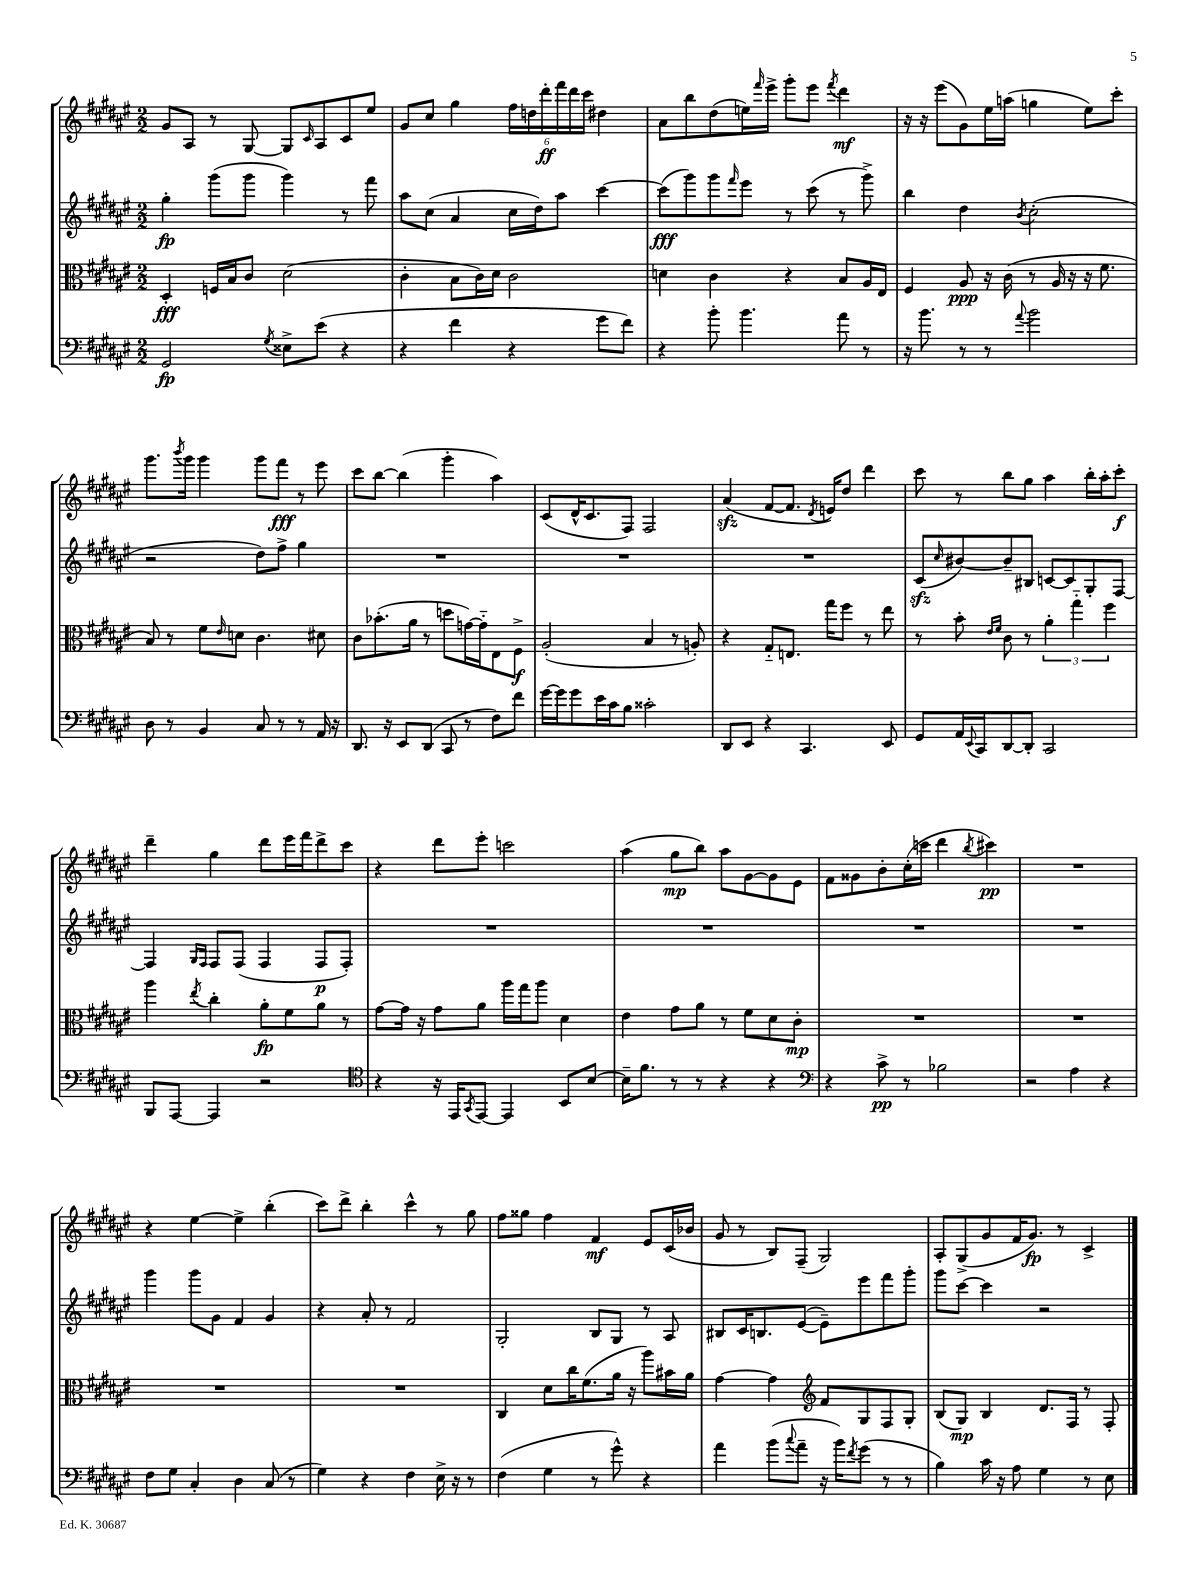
<<
\new StaffGroup <<
\new Staff = "s0" {
    \clef treble \key fis \major \numericTimeSignature \time 2/2
    gis'8 ais8 r8 gis8~ gis8 \grace { cis'16 } ais8 cis'8 eis''8 |
    gis'8 cis''8 gis''4 \tuplet 6/4 { fis''16 d''16 dis'''16-.\ff fis'''16 dis'''16 cis'''16 } dis''4 |
    ais'8 b''8 dis''8( e''16) \grace { fis'''16 } eis'''16-> gis'''8-. eis'''8 \acciaccatura { fis'''8 } dis'''4\mf |
    r16 r16 eis'''8( gis'8) eis''16 a''16( g''4 eis''8) cis'''8-. |
    gis'''8. \acciaccatura { b'''8 } gis'''16 gis'''4 gis'''8 fis'''8\fff r8 eis'''8 |
    cis'''8 b''8~ b''4( gis'''4-. ais''4) |
    cis'8( dis'16-^ cis'8. fis8) fis2 |
    ais'4\sfz( fis'8~ fis'8. \acciaccatura { dis'8 } e'16) dis''8 dis'''4 |
    cis'''8 r8 b''8 gis''8 ais''4 b''16-. ais''16-. cis'''8-.\f |
    dis'''4-- gis''4 dis'''8 eis'''16 fis'''16 dis'''8-> cis'''8 |
    r4 dis'''8 eis'''8-. c'''2 |
    ais''4( gis''8\mp b''8) ais''8 gis'8~ gis'8 eis'8 |
    fis'8 gisis'8 b'8-. cis''16-.( c'''16 dis'''4 \acciaccatura { b''8 } cis'''4\pp) |
    R1 |
    r4 eis''4~ eis''4-> b''4-.( |
    cis'''8) dis'''8-> b''4-. cis'''4-^ r8 gis''8 |
    fis''8 gisis''8 fis''4 fis'4\mf eis'8 cis'16( bes'16 |
    gis'8 r8 b8) fis8--( gis2) |
    ais8-. gis8->( gis'8 fis'16 gis'8.\fp) r8 cis'4-> \bar "|." |
}
\new Staff = "s1" {
    \clef treble \key fis \major \numericTimeSignature \time 2/2
    gis''4-.\fp gis'''8( gis'''8 gis'''4) r8 fis'''8 |
    ais''8 cis''8( ais'4 cis''16 dis''16) ais''8 cis'''4~ |
    cis'''8\fff( gis'''8) gis'''8 \grace { fis'''16 } eis'''8 r8 cis'''8( r8 gis'''8->) |
    b''4 dis''4 \acciaccatura { b'8 } cis''2-.( |
    r2 dis''8) fis''8-> gis''4 |
    R1 |
    R1 |
    R1 |
    cis'8\sfz( \grace { cis''16 } bis'8~) bis'8-- bis8 c'8~ c'8 gis8-. fis8~ |
    fis4 \grace { gis16 fis16 } fis8 fis8( fis4 fis8\p fis8-.) |
    R1 |
    R1 |
    R1 |
    R1 |
    gis'''4 gis'''8 gis'8 fis'4 gis'4 |
    r4 ais'8-. r8 fis'2 |
    gis2-. b8 gis8 r8 ais8 |
    bis8 cis'16 b8. eis'8~( eis'8--) eis'''8 fis'''8 gis'''8-. |
    gis'''8 cis'''8~ cis'''4 r2 \bar "|." |
}
\new Staff = "s2" {
    \clef alto \key fis \major \numericTimeSignature \time 2/2
    dis4-.\fff f16 b16 cis'8 dis'2( |
    cis'4-. b8 cis'16) dis'16 cis'2 |
    d'4 cis'4 r4 b8 ais16 eis16 |
    fis4 ais8\ppp r16 cis'16( r8 ais16 r16 r16 fis'8. |
    b8) r8 fis'8 \grace { eis'16 } d'8 cis'4. dis'8 |
    cis'8 bes'8.-.( ais'16 r8 d''8 g'16~) g'16-_ eis8 fis8->\f |
    ais2-.( b4 r8 a8-.) |
    r4 gis8-_ e8. gis''16 fis''8 r8 eis''8 |
    r8 b'8-. \grace { eis'16 fis'16 } cis'8 r8 \tuplet 3/2 { ais'4-. gis''4-_ fis''4 } |
    ais''4 \acciaccatura { eis''8 } cis''4-. ais'8-.\fp fis'8 ais'8 r8 |
    gis'8~ gis'16 r16 gis'8 ais'8 ais''16 gis''16 ais''8 dis'4 |
    eis'4 gis'8 ais'8 r8 fis'8 dis'8 cis'8-.\mp |
    R1 |
    R1 |
    R1 |
    R1 |
    cis4 dis'8 cis''16 fis'8.( ais'16 r16 ais''8) bis'16 ais'16 |
    gis'4~ gis'4 \clef treble fis'8 gis8 fis8 gis8-. |
    b8( gis8\mp) b4 dis'8. fis16 r8 fis8-. \bar "|." |
}
\new Staff = "s3" {
    \clef bass \key fis \major \numericTimeSignature \time 2/2
    gis,2\fp \acciaccatura { gis8 } eisis8-> eis'8( r4 |
    r4 fis'4 r4 gis'8 fis'8) |
    r4 b'8-. b'4. ais'8 r8 |
    r16 b'8. r8 r8 \appoggiatura { ais'8 } b'2 |
    dis8 r8 b,4 cis8 r8 r8 ais,16 r16 |
    dis,8. r16 eis,8 dis,8( cis,8 r8 fis8) fis'8 |
    gis'16~ gis'16 gis'8 eis'16 cis'16 b8 cisis'2-. |
    dis,8 eis,8 r4 cis,4. eis,8 |
    gis,8 ais,16 \appoggiatura { eis,8 } cis,16 dis,8~ dis,8-. cis,2 |
    b,,8 ais,,8~ ais,,4 r2 |
    \clef tenor r4 r16 eis,16 \acciaccatura { gis,8 } eis,8~ eis,4 b,8 b8~ |
    b16-- fis'8. r8 r8 r4 r4 |
    \clef bass r4 cis'8->\pp r8 bes2 |
    r2 ais4 r4 |
    fis8 gis8 cis4-. dis4 cis8( r8 |
    gis4) r4 fis4 eis16-> r16 r8 |
    fis4( gis4 r8 gis'8-^) r4 |
    ais'4 b'8( \appoggiatura { cis''8 } ais'8-- r16 b'16) \acciaccatura { fis'8 } gis'8( r8 r8 |
    b4) cis'16 r16 ais8 gis4 r8 eis8 \bar "|." |
}
>>
>>
\layout { \context { \Score \remove "Bar_number_engraver" } }
